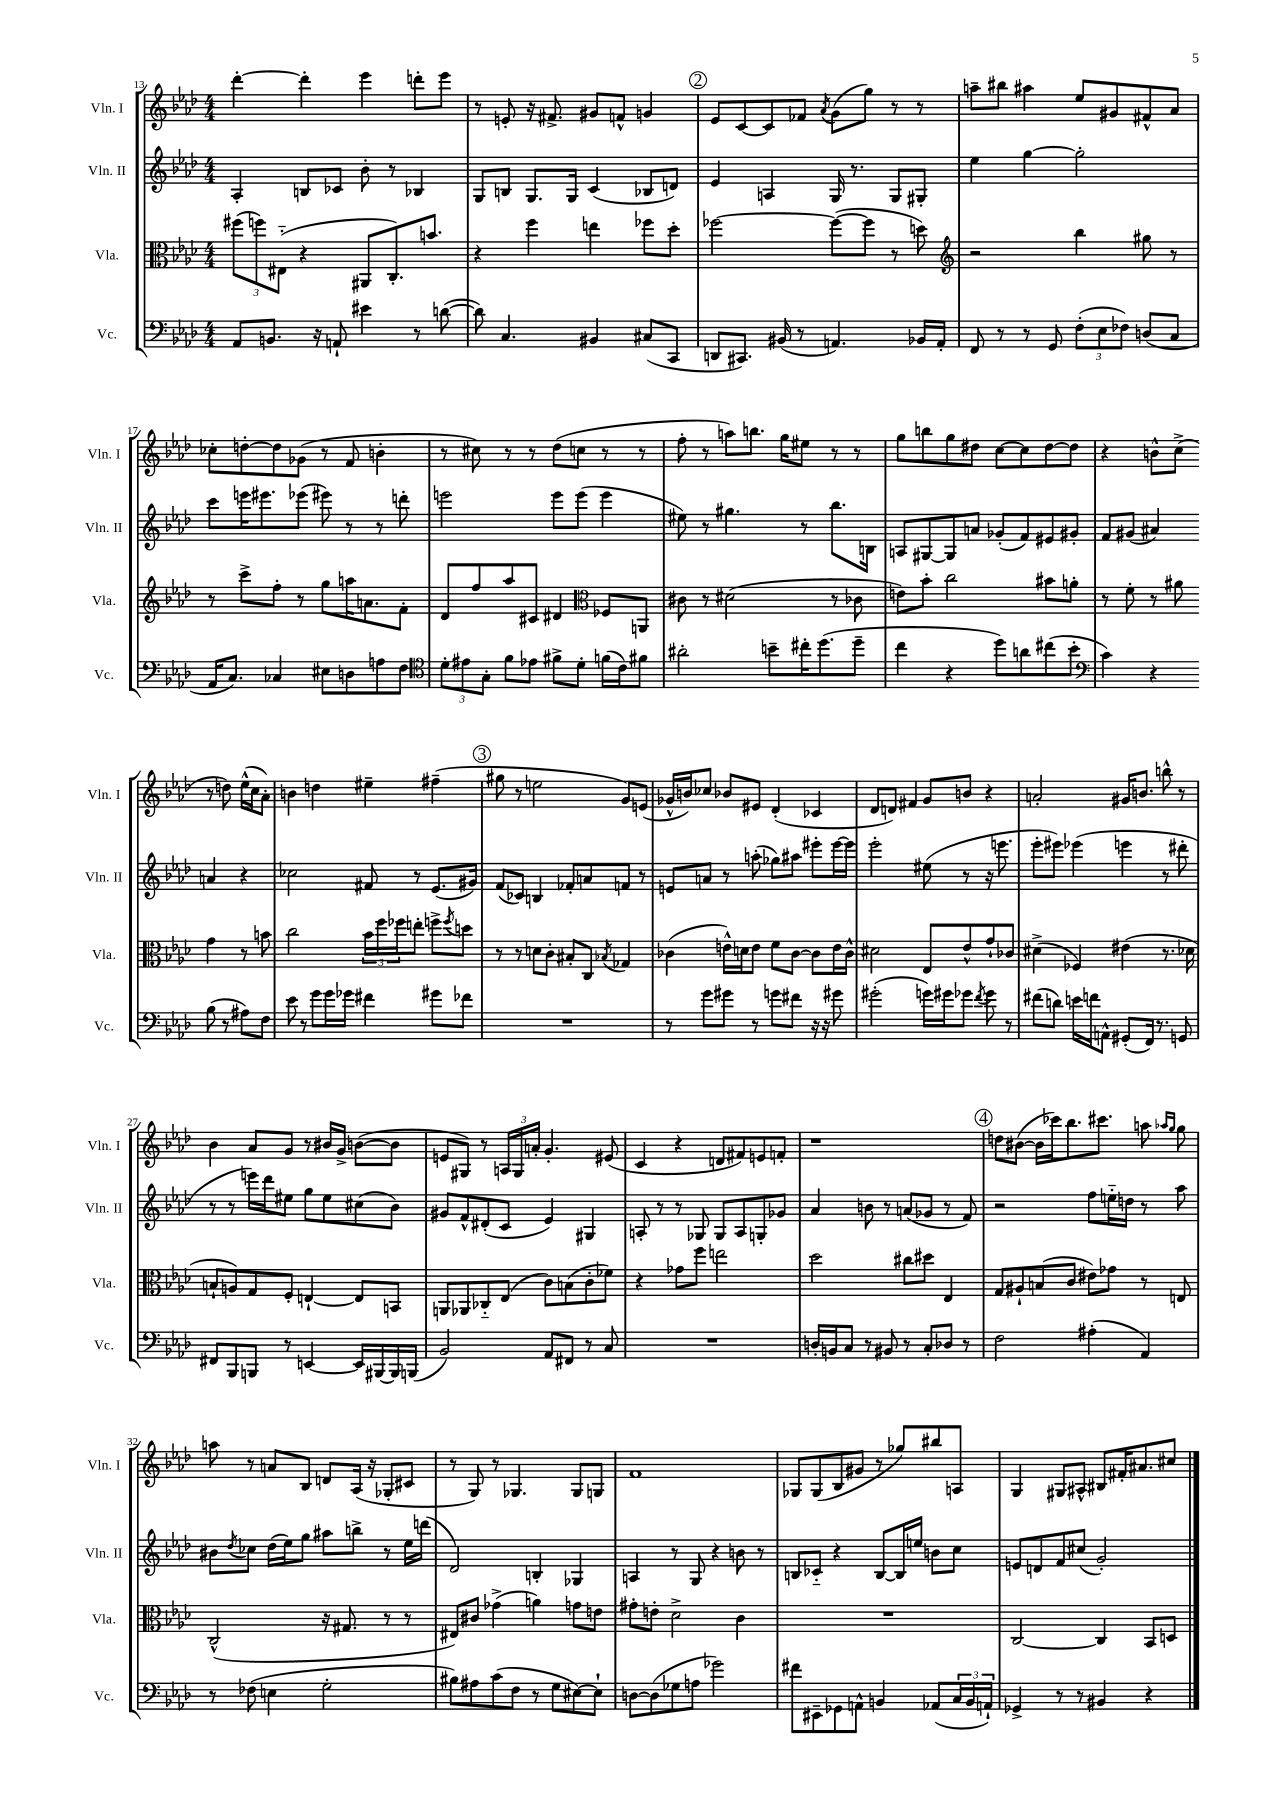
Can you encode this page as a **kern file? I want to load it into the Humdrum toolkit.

**kern	**kern	**kern	**kern
*staff4	*staff3	*staff2	*staff1
*clefF4	*clefC3	*clefG2	*clefG2
*k[b-e-a-d-]	*k[b-e-a-d-]	*k[b-e-a-d-]	*k[b-e-a-d-]
*M4/4	*M4/4	*M4/4	*M4/4
8AA-/L	(12ff#\L	4A-'/	[4ddd-'\
.	12ff\)	.	.
8.BB/J	.	.	.
.	(12E#'~\J	.	.
.	4r	8B/L	4ddd-'\]
16r	.	.	.
8AA`/	.	8c-/J	.
4e#\	8AA#/L	8b-'\	4eee-\
.	8.C'/)	8r	.
8r	.	4B-/	8ddd'\L
.	8.b/J	.	.
([8d\	.	.	8eee-\J
=	=	=	=
8d\])	4r	8G/L	8r
4.C/	.	8B/J	8e'/
.	4ff\	8.G/L	16r
.	.	.	8.f#^/
.	.	16G/Jk	.
4BB#/	4ee\	(4c/	8g#/L
.	.	.	8f^^/J
(8C#/L	8ff-\L	8B-/L	4g/
8CC/J	8dd-'\J	8d/J)	.
=	=	=	=
8DD/L	[2ff-\	4e-/	8e-/L
8.CC#/J)	.	.	[8c/
.	.	4A/	8c/]
(16BB#/	.	.	.
8r	.	.	8f-/J
.	.	.	8qa-/
4.AA/)	(8ff-\_L	16G/	(8g\L
.	.	8.r	.
.	8ff-\]J	.	8gg\J)
.	8r	8G/L	8r
16BB-/LL	8dd\)	8G#'/J	8r
16AA'/JJ	.	.	.
=	=	=	=
*	*clefG2	*	*
8FF/	2r	4ee-\	8aa~\L
8r	.	.	8bb#\J
8r	.	[4gg\	4aa#\
8GG/	.	.	.
(12F'\L	4bb-\	2gg'\]	8ee-/L
12E-\	.	.	.
.	.	.	8g#/
12F-\J)	.	.	.
(8D/L	8gg#\	.	8f#^^/
8C/J	8r	.	8a-/J
=	=	=	=
16AA-/LK	8r	8ccc\L	8cc-'\L
8.C/J)	.	.	.
.	8ccc^\L	16eee\K	[8dd'\
.	.	8.eee#\	.
4C-/	8ff'\J	.	8dd\]
.	8r	(8eee-\J	(8g-\J
8E#\L	8gg\L	8eee#\)	8r
8D\	16aa\K	8r	8f/
.	8.a\	.	.
8A\	.	8r	4b'\
8F\J	8f'\J	8ddd'\	.
=	=	=	=
*clefC4	*	*	*
12d-'\L	8d-/L	2eee\	8r
12e#\	.	.	.
.	8ff/	.	8cc#\)
12G'\J	.	.	.
8f\L	8aa-/	.	8r
8e-\J	8c#/J	.	8r
8f#^\L	4d#/	8eee\L	(8dd-\L
8d-'\J	.	(8eee\J	8cc\J
*	*clefC3	*	*
(16f\LL	8F-/L	4eee\	8r
16c\J)	.	.	.
8f#\J	8AA/J	.	8r
=	=	=	=
2a#'\	8c#\	8ee#\)	8ff'\
.	8r	8r	8r
.	(2d#\	4.gg#\	8aa\L)
.	.	.	8.bb\J
8b~\L	.	.	.
.	.	.	16gg\LK
16cc#'\K	.	8r	8ee#\J
(8.dd-\	.	.	.
.	8r	8.bb-\L	8r
8dd-~\J	8c-\	.	8r
.	.	16B\Jk	.
=	=	=	=
4cc\	8e\L)	8A/L	8gg\L
.	8b-'\J	[8G#/	8bb\
4r	2cc\	8G#/]	8gg\
.	.	8a/J	8dd#\J
8dd-\L)	.	(8g-'/L	[8cc\L
8a\	.	8f/)	8cc\]
(8cc#\	8b#\L	8e#/	[8dd#\
8b-'\J	8a'\J	8g#'/J	8dd#\]J
=	=	=	=
*clefF4	*	*	*
4c\)	8r	8f/L	4r
.	8f'\	(8g#/J	.
4r	8r	4a#/)	8b^^\L
.	8a#\	.	(8cc^\J
(8B-\	4g\	4a/	8r
8r	.	.	8dd\)
8A#\L)	8r	4r	(16ee-^^\LL
.	.	.	16cc\J
8F\J	8b\	.	8a-'\J)
=	=	=	=
8e-\	2cc\	2cc-\	4b\
8r	.	.	.
8g\L	.	.	4dd\
16g\L	.	.	.
16g-\JJ	.	.	.
4f#\	24b-\LL	8f#/	4ee#~\
.	24ff\	.	.
.	24ff-\J	.	.
.	8ee'\J	8r	.
8g#\L	8ff^\L	(8.e-/L	(4ff#~\
.	8qff/	.	.
8f-\J	8dd\J	.	.
.	.	16g#/Jk)	.
=	=	=	=
1r	8r	(8f/L	8gg#\
.	8r	8c-/J)	8r
.	8d\L	4B/	2ee\
.	8c'\J	.	.
.	8B#'/L	8f-'/L	.
.	8C/J	8a/	.
.	8qB-/	.	.
.	4G-/	8f/J	8g/L)
.	.	8r	(8e/J
=	=	=	=
8r	(4c-\	8e/L	16g-^^/LL
.	.	.	16b/J)
8g\L	.	8a/J	8cc-/J
8g#\J	16e^^\LL)	8r	8b-/L
.	16d\J	.	.
8r	8e\J	(8aa'\	8e#/J
8g\L	8f\L	8gg-\L)	(4d-'/
8f#\J	[8c-\J	8aa#\J	.
16r	8c-\]L	8eee#'\L	4c-/
16r	.	.	.
8g#\	16e\L	[16eee#\L	.
.	16c-^^\JJ	16eee#\]JJ	.
=	=	=	=
(2g#'\	2d#\	2eee-'\	8d-/L
.	.	.	8d/J)
.	.	.	4f#/
16g\LL)	8E-/L	(8ee#\	8g/L
16g#\J	.	.	.
8g-\J	8e-^^/	8r	8b/J
8qf/	.	.	.
8g-\	8g`/	16r	4r
.	.	8.eee\	.
8r	8c-/J	.	.
=	=	=	=
(8f#\L	(4d#^\	8eee-'\L	2a'/
8d\J)	.	8eee#\J)	.
16e\LL	4F-/)	(4eee-\	.
16f\J	.	.	.
8AA^^\J	.	.	.
(8GG#'/L	(4e#\	4eee\	16g#/LK
.	.	.	8.b/J
16FF/Jk)	.	.	.
8.r	.	.	.
.	8.r	8r	8bb^^\
8GG/	.	8ddd#'\	8r
.	16d-\	.	.
=	=	=	=
8FF#/L	8B`/L	8r	4b-\
8BBB-/	8A/)	8r	.
8BBB/J	8G/	16eee\LL)	8a-/L
.	.	16ddd-\J	.
8r	8F'/J	8ee#\J	8g/J
[4EE/	[4E`/	8gg\L	8r
.	.	8ee#\	16b#/LL
.	.	.	16g^/JJ
16EE/]LL	8E/]L	(8cc#\	([8b\L
[16BBB#/	.	.	.
16BBB#/]	8BB/J	8b-\J)	8b\]J
(16BBB/JJ	.	.	.
=	=	=	=
2BB-/)	8AA/L	8g#/L	8e/L
.	8AA-/	8f^^/	8G#/J)
.	8C-'~/	(8d#'/	8r
.	(8E-/J	8c/J	24A/LL
.	.	.	24G#/
.	.	.	24a'/JJ
8AA-/L	8c\L)	4e-/)	4.g'/
8FF#/J	(8B\	.	.
8r	8c'\	4G#/	.
8C/	8f-\J)	.	(8e#/
=	=	=	=
1r	4r	8A'/	4c/
.	.	8r	.
.	8g-\L	8r	4r
.	8ff\J	8G-/	.
.	2ee\	8G-/L	8d/L
.	.	8A/	8f#/)
.	.	8G'/	8e/
.	.	8g-/J	8f'/J
=	=	=	=
16D'/LL	2dd-\	4a-/	1r
16BB/J	.	.	.
8C/J	.	.	.
8r	.	8b\	.
8BB#/	.	8r	.
8r	8cc#\L	(8a/L	.
8C'/L	8dd#\J	8g-/J	.
8D-/J	4E-/	8r	.
8r	.	8f/)	.
=	=	=	=
2F\	8G/L	2r	8dd\L
.	8A#`/	.	([8b#\J
.	(8B/	.	16b#\]LL
.	.	.	16ccc-\J)
.	8c/J	.	8.bb-\
(4A#'\	8e#\L)	8ff\L	.
.	.	.	8.ccc#\J
.	8g-\J	16ee'~\L	.
.	.	16dd\JJ	.
4AA-/)	8r	8r	8aa\
.	.	.	16qqaa-/LL
.	.	.	16qqgg/JJ
.	8E/	8aa-\	8gg\
=	=	=	=
8r	(2C^^/	8b#\L	8aa\
.	.	8qdd-/	.
(8F-\	.	8cc-\J	8r
4E\	.	(16dd-\LL	8a/L
.	.	16ee-\J)	.
.	.	8gg\J	8B-/J
2G'\	16r	8aa#\L	8d/L
.	8.G#/	.	.
.	.	8bb^\J	(16A-/Jk
.	.	.	16r
.	8r	8r	8G-'/L
.	8r	16ee-\LL	8c#/J
.	.	(16ddd\JJ	.
=	=	=	=
8B#\L)	8E#/L)	2d-/)	8r
8A#\	8c#/J	.	8G/)
(8c\	(4g-^\	.	8r
8F\J	.	.	4.G-/
8r	4a\)	4B'/	.
8G\L	.	.	.
[8E#\)	8g\L	4G-/	8G-/L
8E#`\]J	8e\J	.	8G/J
=	=	=	=
[8D\L	8g#'\L	4A/	1f
(8D\]	8e'\J	.	.
8G-\	2d-^\	8r	.
8A\J	.	8G/	.
2g-\)	.	4r	.
.	4c\	8b\	.
.	.	8r	.
=	=	=	=
8f#\L	1r	8B/L	8G-/L
8EE#~\	.	8c-'~/J	(8G-/
8GG-\	.	4r	8B-/
8AA^^\J	.	.	8g#/J
4BB/	.	[8B/L	8r
.	.	16B/]L	8gg-/L)
.	.	16ee/JJ	.
(8AA-/L	.	8b\L	8bb#/
24C/L	.	8cc\J	8A/J
24BB/	.	.	.
24AA`/JJ)	.	.	.
=	=	=	=
4GG-^/	[2C/	8e/L	4G/
.	.	8d/	.
8r	.	8f/	8G#/L
8r	.	(8cc#/J	8A#^^/J
4BB#/	4C/]	2g'/)	8B#/L
.	.	.	16f#'/K
.	.	.	8.a#/
4r	8BB-/L	.	.
.	8D/J	.	8cc#/J
==	==	==	==
*-	*-	*-	*-
